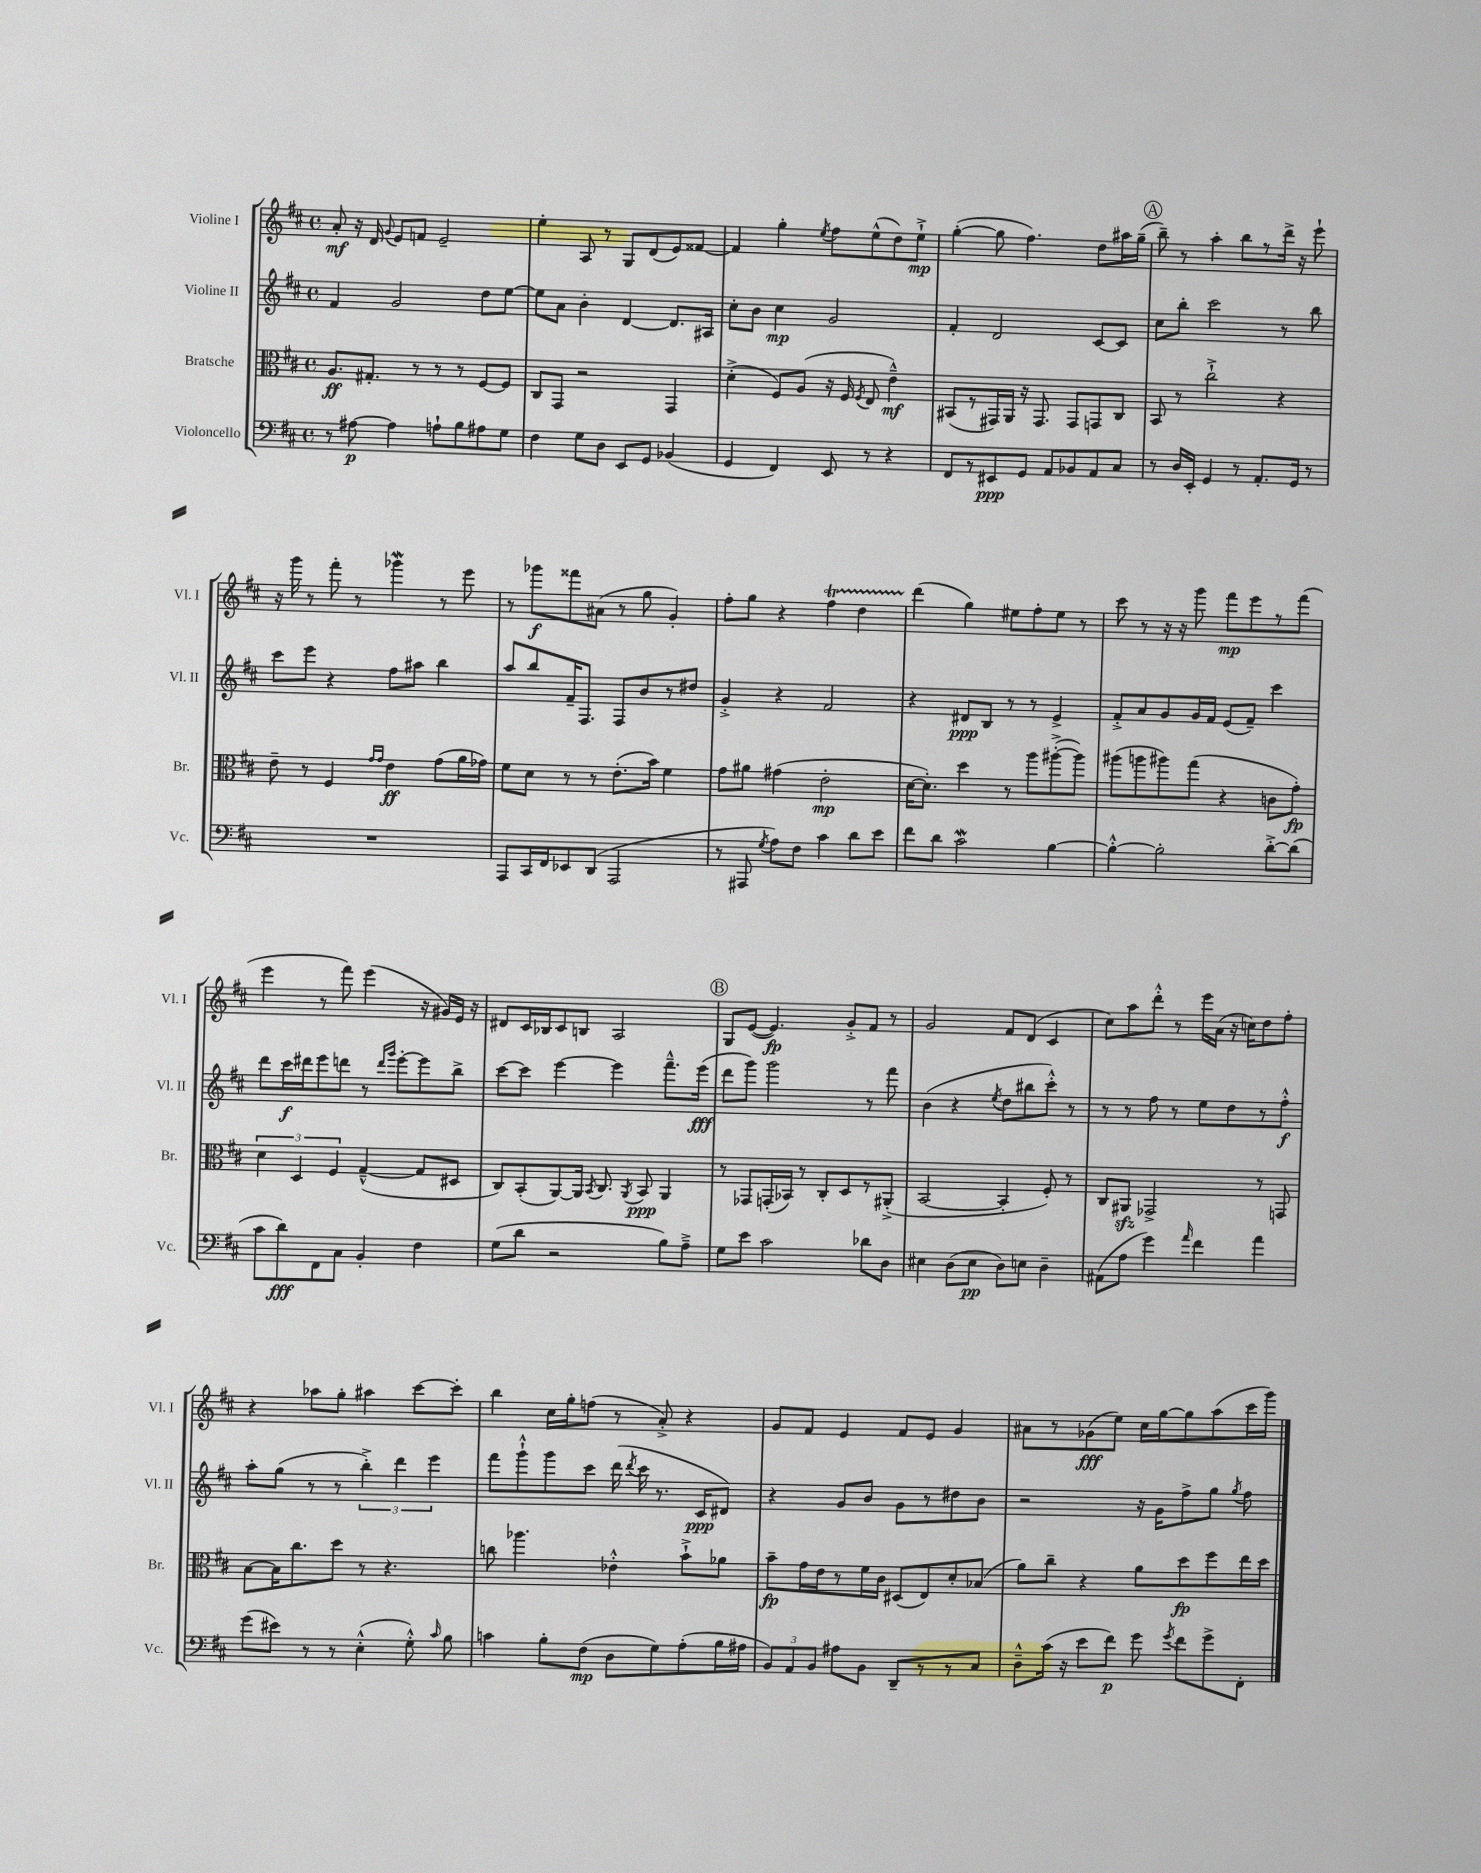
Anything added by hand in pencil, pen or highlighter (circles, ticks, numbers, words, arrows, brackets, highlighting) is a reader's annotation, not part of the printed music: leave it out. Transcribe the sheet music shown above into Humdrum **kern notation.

**kern	**kern	**kern	**kern
*staff4	*staff3	*staff2	*staff1
*clefF4	*clefC3	*clefG2	*clefG2
*k[f#c#]	*k[f#c#]	*k[f#c#]	*k[f#c#]
*M4/4	*M4/4	*M4/4	*M4/4
*met(c)	*met(c)	*met(c)	*met(c)
8r	8.A	4f#	8a'
[8A#	.	.	16r
.	8.G#'	.	16d
.	.	.	8qqg
4A#]	.	2g	8e
.	8r	.	8f
8A`	8r	.	2e~
8B	8r	.	.
8A#	[8F#	8dd	.
8G	8F#]	[8ee	.
=	=	=	=
4F#	8C#	8ee]	4ee'
.	8GG	8a	.
8G	2r	4b'	8A
8D	.	.	8r
8EE	.	[4d	8G
8GG	.	.	(8d
(4BB-	4GG	8.d]	8e)
.	.	.	[8f##
.	.	16A#	.
=	=	=	=
4GG	(4d'^	8cc#'	4f##]
.	.	8b	.
4FF#)	8F#)	4cc#	4gg'
.	(8A	.	.
.	.	.	8qee
8EE	16r	2g	8ff#
.	16F#	.	.
.	8qF#	.	.
8r	8E	.	(8ee^^
4r	4e~^^)	.	8dd)
.	.	.	8ee`^
=	=	=	=
8FF#	(8BB#	4f#'	([4gg'
8r	8r	.	.
8EE#	16GG#)	2d	8gg]
.	16AA	.	.
8GG	16r	.	4.ff#)
.	8.GG#	.	.
8AA	.	.	.
8BB-	8GG#	.	.
8AA	8GG	[8c#	8dd
8C#	8C#	8c#]	16aa#
.	.	.	(16gg~
=	=	=	=
8r	8BB	8cc#	8bb~)
16D	8r	8bb'	8r
16EE'	.	.	.
4GG	2cc#`^	2ccc#	4aa'
8r	.	.	8bb
8.AA'	.	.	8r
.	4r	8r	16ddd^
16GG	.	.	16r
8r	.	8bb	8eee`
=	=	=	=
1r	8e~	8ccc#	16r
.	.	.	16ggg
.	8r	8eee	8r
.	4F#	4r	8fff#'
.	.	.	8r
.	16qqg	.	.
.	16qqg	.	.
.	4e	8ff#	4ggg-
.	.	8aa#	.
.	(8g	4bb	8r
.	16a	.	8eee
.	16g-)	.	.
=	=	=	=
8AAA	8f#	8aa	8r
16CC#	8d	8bb	8ggg-
16FF#	.	.	.
8EE-	8r	16f#~	8fff##
.	.	8.F#	.
(8DD	8r	.	(8a#
2AAA	(8.e'	8F#	8r
.	.	8b	8gg
.	16b)	.	.
.	4f#	8r	4g')
.	.	8dd#	.
=	=	=	=
8r	8g	4g'^	8ff#'
8AAA#	8a#	.	8gg
8qG	.	.	.
8A)	(4g#	4r	4r
8F#	.	.	.
4c#	2e'	2f#	4ff#
8d	.	.	4dd
8e	.	.	.
=	=	=	=
8f#	[16d	4r	(4ddd
.	8.d'])	.	.
8d	.	.	.
2c#	4dd	8d#	4gg)
.	.	8B	.
.	8r	8r	8ee#
.	8aa	8r	8ff#'
[4B	([8aa#'^	4e^	8ee#
.	8aa#])	.	8r
=	=	=	=
4B'^^_	(8aa#	8f#'^	8ccc#
.	8aa	8a	8r
2B']	8aa#)	8g	16r
.	.	.	16r
.	(8gg	16g	8ggg
.	.	16f#	.
.	4r	(8e	8fff#
.	.	8f#~)	8eee
[8d'^	8c	4ccc#	8r
(8d]	8g')	.	(8fff#
=	=	=	=
8c#	6d	8ddd	4eee
8d)	.	16ccc#	.
.	6D	.	.
.	.	16ddd#	.
8FF#	.	8eee	8r
.	6F#	.	.
8C#	.	8ddd	8fff#)
4BB'	([4G~^^	8r	(4eee
.	.	16qqddd	.
.	.	16qqggg	.
.	.	[8eee'	.
4F#	8G]	8eee]	16r
.	.	.	16g#)
.	8D#	8bb^	16e
.	.	.	16r
=	=	=	=
(8G	8C#)	[8ccc#	8d#
8d	(8BB'	8ccc#]	16c#
.	.	.	16B-
2r	[8AA)	[4eee	8c#
.	16AA]	.	8B
.	8qBB	.	.
.	8.C#	.	.
.	.	4eee]	2A
.	8qAA	.	.
.	8BB	.	.
8B)	4AA	8.fff#~^^	.
8A~^	.	.	.
.	.	(16eee	.
=	=	=	=
8G	8r	8ddd	8G
8e	8GG-	8ggg)	([8e
2c#	(16GG'	2ggg	4.e])
.	16BB-)	.	.
.	8r	.	.
.	8C#'	.	.
.	8D	.	8g'^
8d-	8r	8r	8f#
8D	(8AA#'^	8fff#	8r
=	=	=	=
4E#	[2BB	(4b	2g
(8D	.	4r	.
8E#	.	.	.
.	.	8qee	.
8D)	4BB']	8dd	8f#
8E	.	8bb#	(8d
4D~	8F#')	8ccc#'^^)	4c#
.	8r	8r	.
=	=	=	=
(8AA#	8C#	8r	8cc#)
8A	8AA#	8r	8aa
4g)	2GG-^	8ff#	8ddd'^^
.	.	8r	8r
16qqa	.	.	.
4f#	.	8ee	16eee
.	.	.	(16a
.	.	8dd	16r
.	.	.	16cc)
4a	8r	8r	8dd
.	8GG	8ff#'^^	8ff#'
=	=	=	=
(8g	[8B	8aa'	4r
8e#)	16B]	(8gg	.
.	8.cc#	.	.
8r	.	8r	8aa-
8r	8dd	8r	8gg'
(4E'^^	8r	6bb'^)	4aa#
.	4.r	.	.
.	.	6ddd	.
8G'^^)	.	.	[8ccc#
.	.	6eee	.
16qqc#	.	.	.
8B	.	.	8ccc#']
=	=	=	=
4c	8cc	8fff#	4bb
.	4.aa-	8ggg`^^	.
8B'	.	8ggg	16cc#
.	.	.	16gg'
(8F#	.	8ccc#	(8ff
8D	4e-'^^	(16ddd	8r
.	.	8qddd	.
.	.	16ccc#	.
8G)	.	8.r	8a'^)
(8A'	8b`^	.	4r
.	.	16c#	.
16B	8a-	8d#)	.
16A#	.	.	.
=	=	=	=
12BB)	8b~	4r	8g
12AA	.	.	.
.	16g	.	8f#
12BB	.	.	.
.	16e	.	.
8A#	8r	8g	4e
8BB	16f#	8b	.
.	16c#	.	.
8DD~	(8D#	8g	8f#
8r	8E)	8r	8e
8r	8d'	8dd#	4g
8C#	(8B-	8b	.
=	=	=	=
8D~^^	8a)	2r	8a#
(16c#	8cc#~	.	8r
16r	.	.	.
8e	4r	.	(8g-
8f#)	.	.	8ee)
8g	8a	16r	16cc#
.	.	16g	[16gg
8qg	.	.	.
8f#	8dd	8ff#^	8gg]
8g^	8ff#	8gg	(8aa
.	.	8qgg	.
8FF#'	16ee	8ff#	16ccc#
.	16dd	.	16ggg)
==	==	==	==
*-	*-	*-	*-
